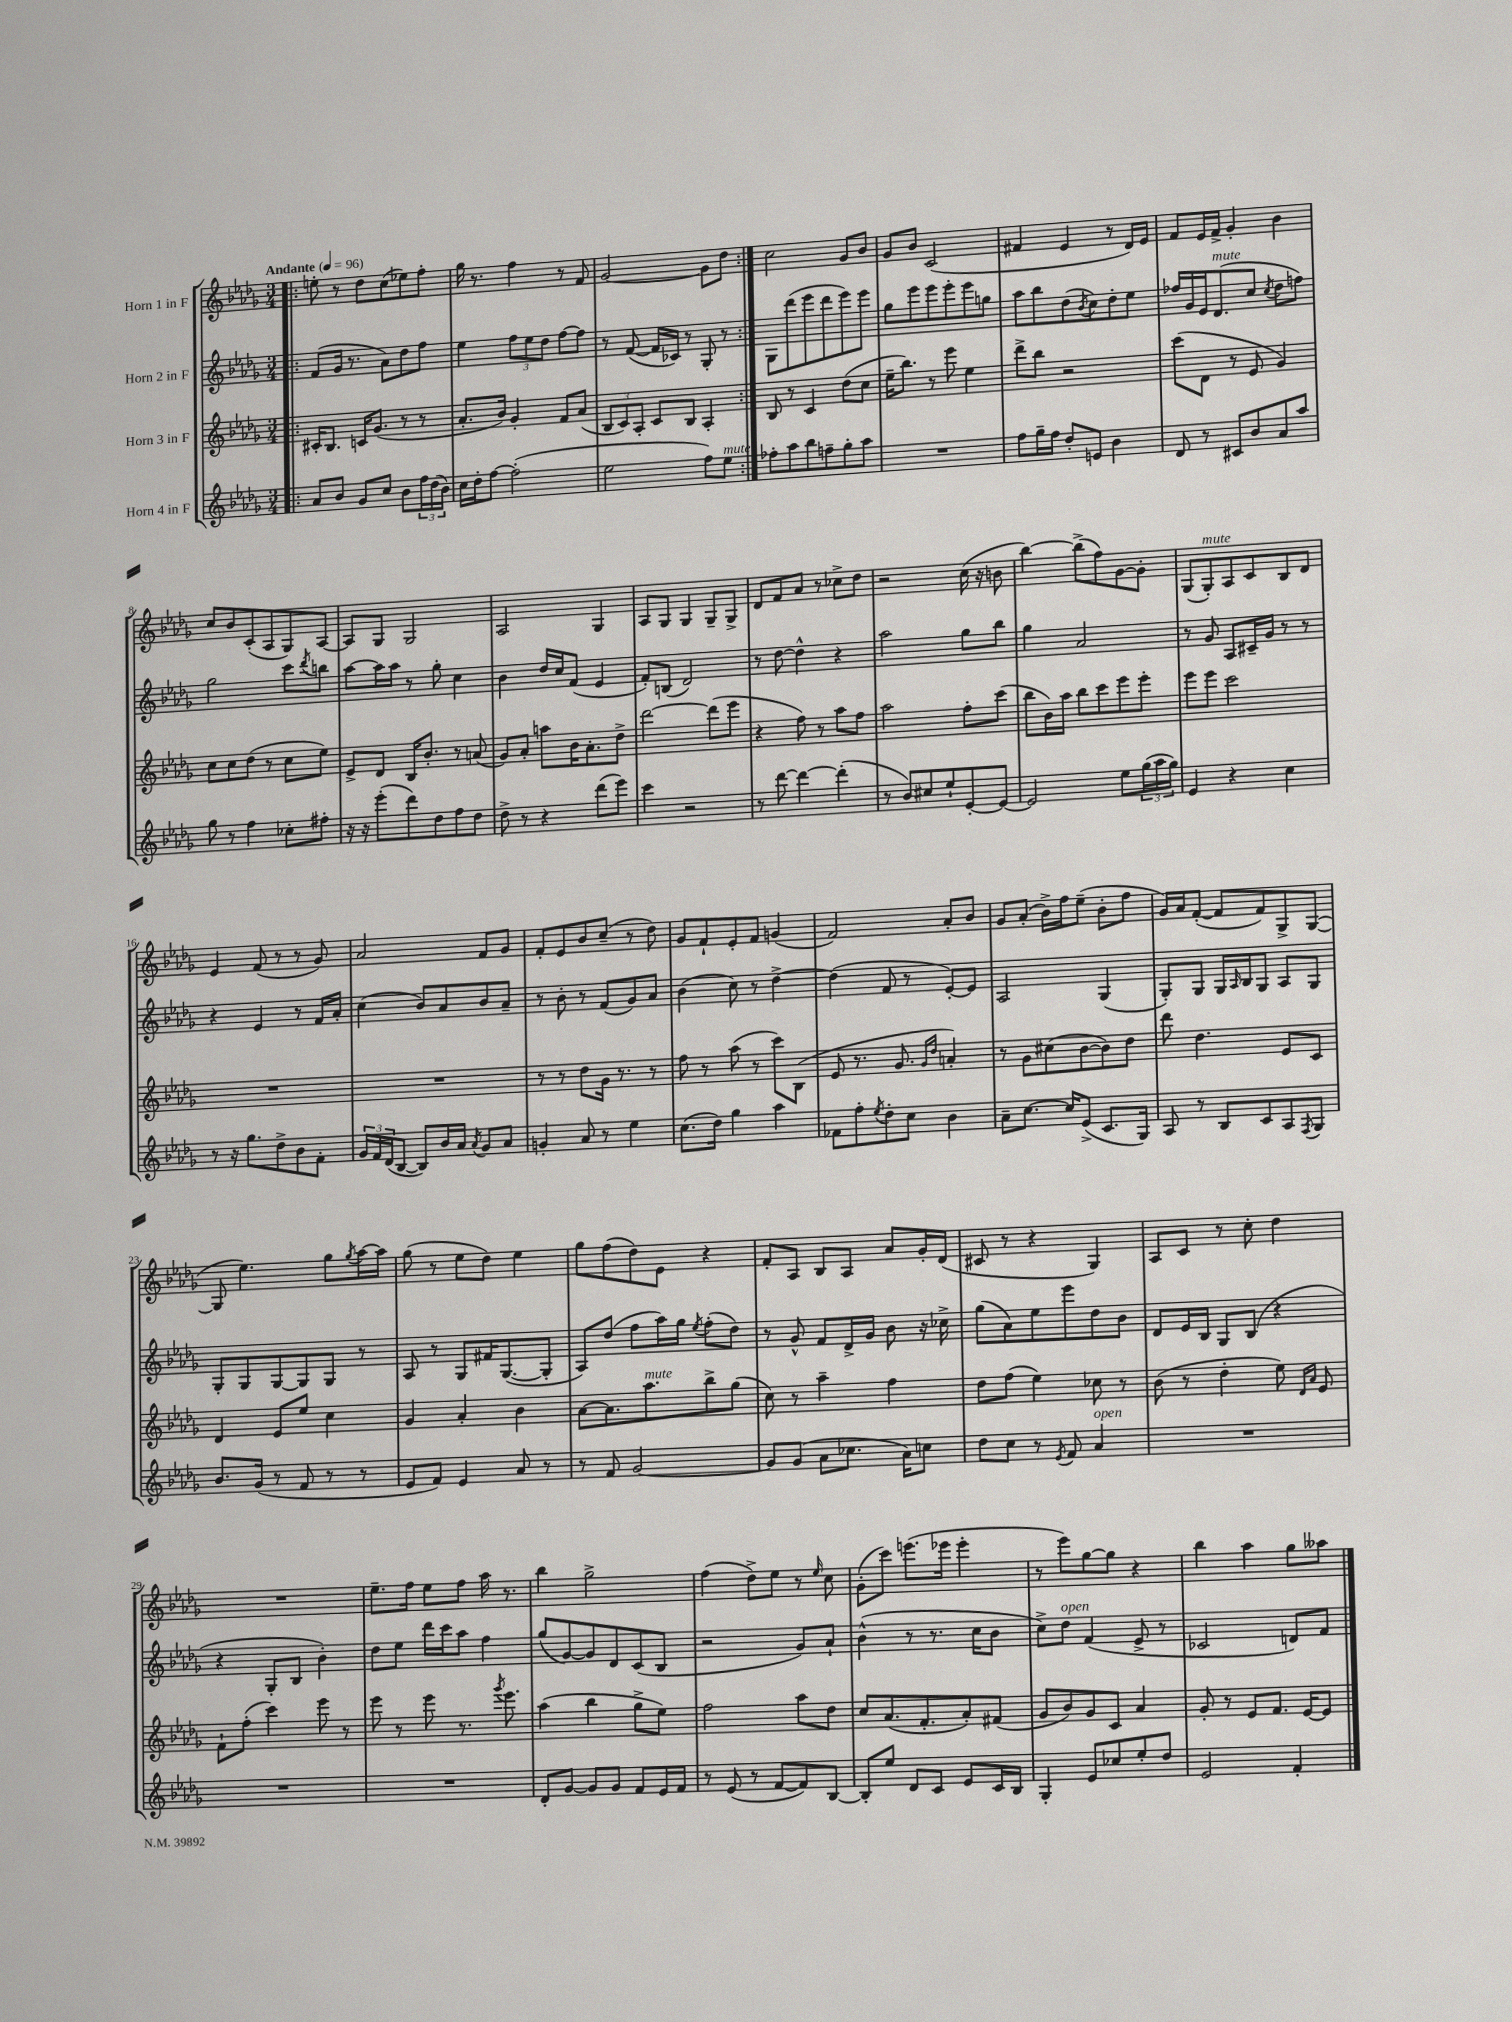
<<
\new StaffGroup <<
\new Staff = "s0" \with { instrumentName = "Horn 1 in F" } {
    \clef treble \key des \major \numericTimeSignature \time 3/4 \tempo "Andante" 4 = 96
    \repeat volta 2 { \bar ".|:" e''8-. r8 des''8 c''8( ees''8) f''8-. |
    ges''16 r8. f''4 r8 f'8 |
    ges'2~ ges'8 des''8 | }
    c''2 ges'8 bes'8 |
    ges'8 bes'8 c'2( |
    fis'4 ees'4 r8 des'16) ees'16 |
    f'8 ees'16 f'16-> ges'4-. bes'4 |
    c''8 bes'8 c'8-.( aes8 ges8) aes8~ |
    aes8 ges8 ges2 |
    aes2 ges4 |
    aes8 ges8 ges4 ges8-- ges8-> |
    des'8 f'8 aes'8 r8 ces''8-> des''8 |
    r2 c''16( r16 b'8 |
    bes''4~) bes''8->( f''8) ges'8~ ges'8-. |
    ges8( ges8-.^\markup { \italic "mute" }) aes8 c'8 bes8 des'8 |
    ees'4 f'8( r8 r8 ges'8) |
    aes'2 f'8 ges'8 |
    f'8-. ees'8 bes'8 c''8--( r8 des''8) |
    ges'8 f'8-! ees'8-. f'8 g'4( |
    f'2) aes'8-. bes'8 |
    ges'8 aes'8-.( bes'16->) f''16 ees''8--( bes'8-. f''8 |
    ges'16) aes'16 f'8~-.( f'8 f'8) ges8-> ges8~( |
    ges8 ees''4.) ges''8 \acciaccatura { ges''8 } aes''16~ aes''16 |
    ges''8( r8 ees''8 des''8) ees''4 |
    ges''8 f''8( des''8) ees'8 r4 |
    f'8-. aes8 bes8 aes8 aes'8 ges'16-. des'16( |
    cis'8 r8 r4 ges4) |
    aes8 c'8 r8 c''8-. des''4 |
    R2. |
    ees''8.-- f''16 ees''8 f''8 aes''16 r8. |
    bes''4 ges''2-> |
    f''4( des''8->) ees''8 r8 \grace { ees''16 } c''8 |
    ges'8-.( c'''8) e'''8.( ees'''16 ees'''4-. |
    r8 ees'''8) ges''8~ ges''8 r4 |
    bes''4 aes''4 ges''8 aeses''8 \bar "|." |
}
\new Staff = "s1" \with { instrumentName = "Horn 2 in F" } {
    \clef treble \key des \major \numericTimeSignature \time 3/4
    \repeat volta 2 { \bar ".|:" f'8( ges'16 r8. aes'8) des''8 f''8 |
    ees''4 \tuplet 3/2 { f''8 ees''8 des''8 } f''8~ f''8 |
    r8 f'8~( f'16 ces'16) r8 ges8-. r8 | }
    ges8 des'''8( ees'''8 des'''8 ees'''8) ees'''8 |
    ges''8 ees'''8 ees'''8 ees'''8-. ees'''8 g''8 |
    aes''8 bes''8 des''8( \acciaccatura { bes'8 } c''8) des''8-. ees''8 |
    fes''16 ges'16 ees'16 des'8.^\markup { \italic "mute" }( c''8 \acciaccatura { c''8 } des''8 f''8) |
    ges''2 c'''8 \acciaccatura { des'''8 } b''8 |
    aes''8~ aes''16 aes''16 r8 ges''8-. c''4 |
    bes'4 des''16 c''16 f'8( ees'4 |
    f'8-.) b8( des'2) |
    r8 des''8~ des''4-^ r4 |
    aes''2 ges''8 bes''8 |
    ges''4 aes'2 |
    r8 ges'8 aes8 cis'16-- ges'16 r8 r8 |
    r4 ees'4 r8 f'16 aes'16-. |
    c''4( bes'8) aes'8 bes'8 aes'8-- |
    r8 bes'8-. r8 f'8( ges'8) aes'8 |
    bes'4( c''8) r8 des''4~-> |
    des''4( f'8 r8 ees'8~-.) ees'8 |
    aes2 ges4( |
    ges8-.) ges8 ges16 \grace { aes16 } bes16 ges8 aes8 ges8 |
    ges8-. ges8 ges8~ ges8 ges8 r8 |
    aes8 r8 ges8 fis'16 ges8.~( ges8-. |
    aes8) des''8( f''8 aes''16) ges''16 \acciaccatura { ees''8 } f''8-.( des''8) |
    r8 ges'8-^ f'8 des'16-> ges'16 bes'8 r16 ces''16-> |
    ges''8( aes'8) ees''8 ees'''8 des''8 bes'8 |
    des'8 ees'16 bes16 ges8 bes8( r4 |
    r4 ges8-. bes8 bes'4-.) |
    des''8 ees''8 des'''16 c'''16 aes''8 f''4 |
    ges''8( ges'8~) ges'8 des'8 c'8( bes8 |
    r2 ges'8) aes'8-! |
    bes'4-^( r8 r8. c''16 bes'8 |
    c''8->) des''8^\markup { \italic "open" } f'4( ees'8-> r8 |
    ces'2 d'8) f'8 \bar "|." |
}
\new Staff = "s2" \with { instrumentName = "Horn 3 in F" } {
    \clef treble \key des \major \numericTimeSignature \time 3/4
    \repeat volta 2 { \bar ".|:" cis'16-. bes8. c'16 ges'8.( r8 r8 |
    aes'8.-. bes'16) ges'4-. f'8 aes'8( |
    \tuplet 3/2 { bes8 c'8) aes8-. } c'8 bes8 aes4-. | }
    bes8 r8 c'4 des''8( c''8 |
    ees''16-- bes''8.) r8 ees'''8 ees''4 |
    des'''8-> bes''8 r2 |
    c'''8( des'8 r8 ees'8 ges'4) |
    c''8 c''8 des''8( r8 c''8 ees''8) |
    ees'8-> des'8 bes16 bes'8.-. r8 a'8( |
    ges'8) aes'8-. a''8 bes'16 aes'8.-. des''8-> |
    des'''2~ des'''8( ees'''8 |
    r4 f''8) r8 aes''8 f''8 |
    aes''2 f''8-. c'''8( |
    bes''8 bes'16) aes''16 bes''8 c'''8 ees'''8 ees'''8-. |
    ees'''8 ees'''8 c'''2 |
    R2. |
    R2. |
    r8 r8 des''8 ges'16 r8. r8 |
    f''8 r8 aes''8( r8 c'''8) bes8( |
    ees'8 r8. ges'8. \grace { ges'16 des''16 } a'4-.) |
    r8 ges'8 cis''8( bes'8~ bes'8) des''8 |
    des'''8 des''4. ees'8 c'8 |
    des'4 ees'8 ees''8 c''4 |
    ges'4 aes'4-. bes'4 |
    aes'8~ aes'8. aes''8.^\markup { \italic "mute" } bes''8-> ges''8( |
    c''8) r8 aes''4-- f''4 |
    des''8 f''8( ees''4) ces''8 r8 |
    bes'8( r8 des''4-. ees''8) \grace { des'16 aes'16 } ees'8 |
    f'8-! f''8-.( c'''4) ees'''8 r8 |
    ees'''8 r8 ees'''8 r8. \acciaccatura { ges'''8 } ees'''8. |
    aes''4( bes''4 ges''8-> ees''8) |
    f''2 aes''8 des''8 |
    c''8 aes'8.( f'8.-. aes'8-.) fis'8( |
    ges'8 bes'8) ges'8 c'8 aes'4 |
    ges'8-. r8 ees'8 f'8. ees'16~ ees'8 \bar "|." |
}
\new Staff = "s3" \with { instrumentName = "Horn 4 in F" } {
    \clef treble \key des \major \numericTimeSignature \time 3/4
    \repeat volta 2 { \bar ".|:" aes'8 bes'8 ges'8 c''8 bes'8 \tuplet 3/2 { f''16 des''16( bes'16) } |
    c''16 des''16-. f''8~ f''2-.( |
    ees''2 f''8) ees''8^\markup { \italic "mute" } | }
    fes''8-. aes''8 bes''8 f''8-- ges''8-. aes''8 |
    R2. |
    f''8 ges''16-- f''16 des''8-. e'8 bes'4 |
    des'8 r8 cis'8 bes'8 aes'8 aes''8 |
    ges''8 r8 f''4 ces''8-. fis''8-. |
    r16 r16 ees'''8-.( des'''8) des''8 f''8 des''8 |
    des''8-> r8 r4 des'''8( ees'''8) |
    c'''4 r2 |
    r8 des'''8~ des'''4~ des'''4-.( |
    r8 bes'8) cis''8 ees''8-! ees'8~-. ees'8~ |
    ees'2 ees''8 \tuplet 3/2 { ges''16( aes''16 ges''16) } |
    ees'4 r4 c''4 |
    r8 r16 ges''8. des''8-> bes'8 f'8-. |
    \tuplet 3/2 { ges'16 f'16 des'16( } bes8~ bes8) bes'16 aes'16 \acciaccatura { aes'8 } ges'8 aes'8 |
    g'4-. aes'8 r8 ees''4 |
    c''8.( des''16) ges''4 aes''4 |
    fes'8 f''8-. \acciaccatura { ees''8 } des''8-. c''8 bes'4 |
    aes'8-- c''8.~ c''16 ees'8->( c'8. ges16) |
    aes8 r8 bes8 c'8 aes8 \acciaccatura { f8 } ges8 |
    bes'8. ges'16( r8 f'8 r8 r8 |
    ees'8 f'8) ees'4 aes'8 r8 |
    r8 f'8 ges'2~ |
    ges'8 ges'8( aes'8 ces''8. aes'16) c''8 |
    des''8 c''8 r8 \acciaccatura { ees'8 } f'8 aes'4^\markup { \italic "open" } |
    R2. |
    R2. |
    R2. |
    des'8-. ges'8~ ges'8 ges'8 f'8 ees'16 f'16 |
    r8 ees'8( r8 f'8~ f'8) bes8~ |
    bes8-. ees''8 des'8 c'8 ees'8 c'16 bes16 |
    ges4-. ees'8 ces''8 ees''8-. des''8 |
    ees'2 f'4-. \bar "|." |
}
>>
>>
